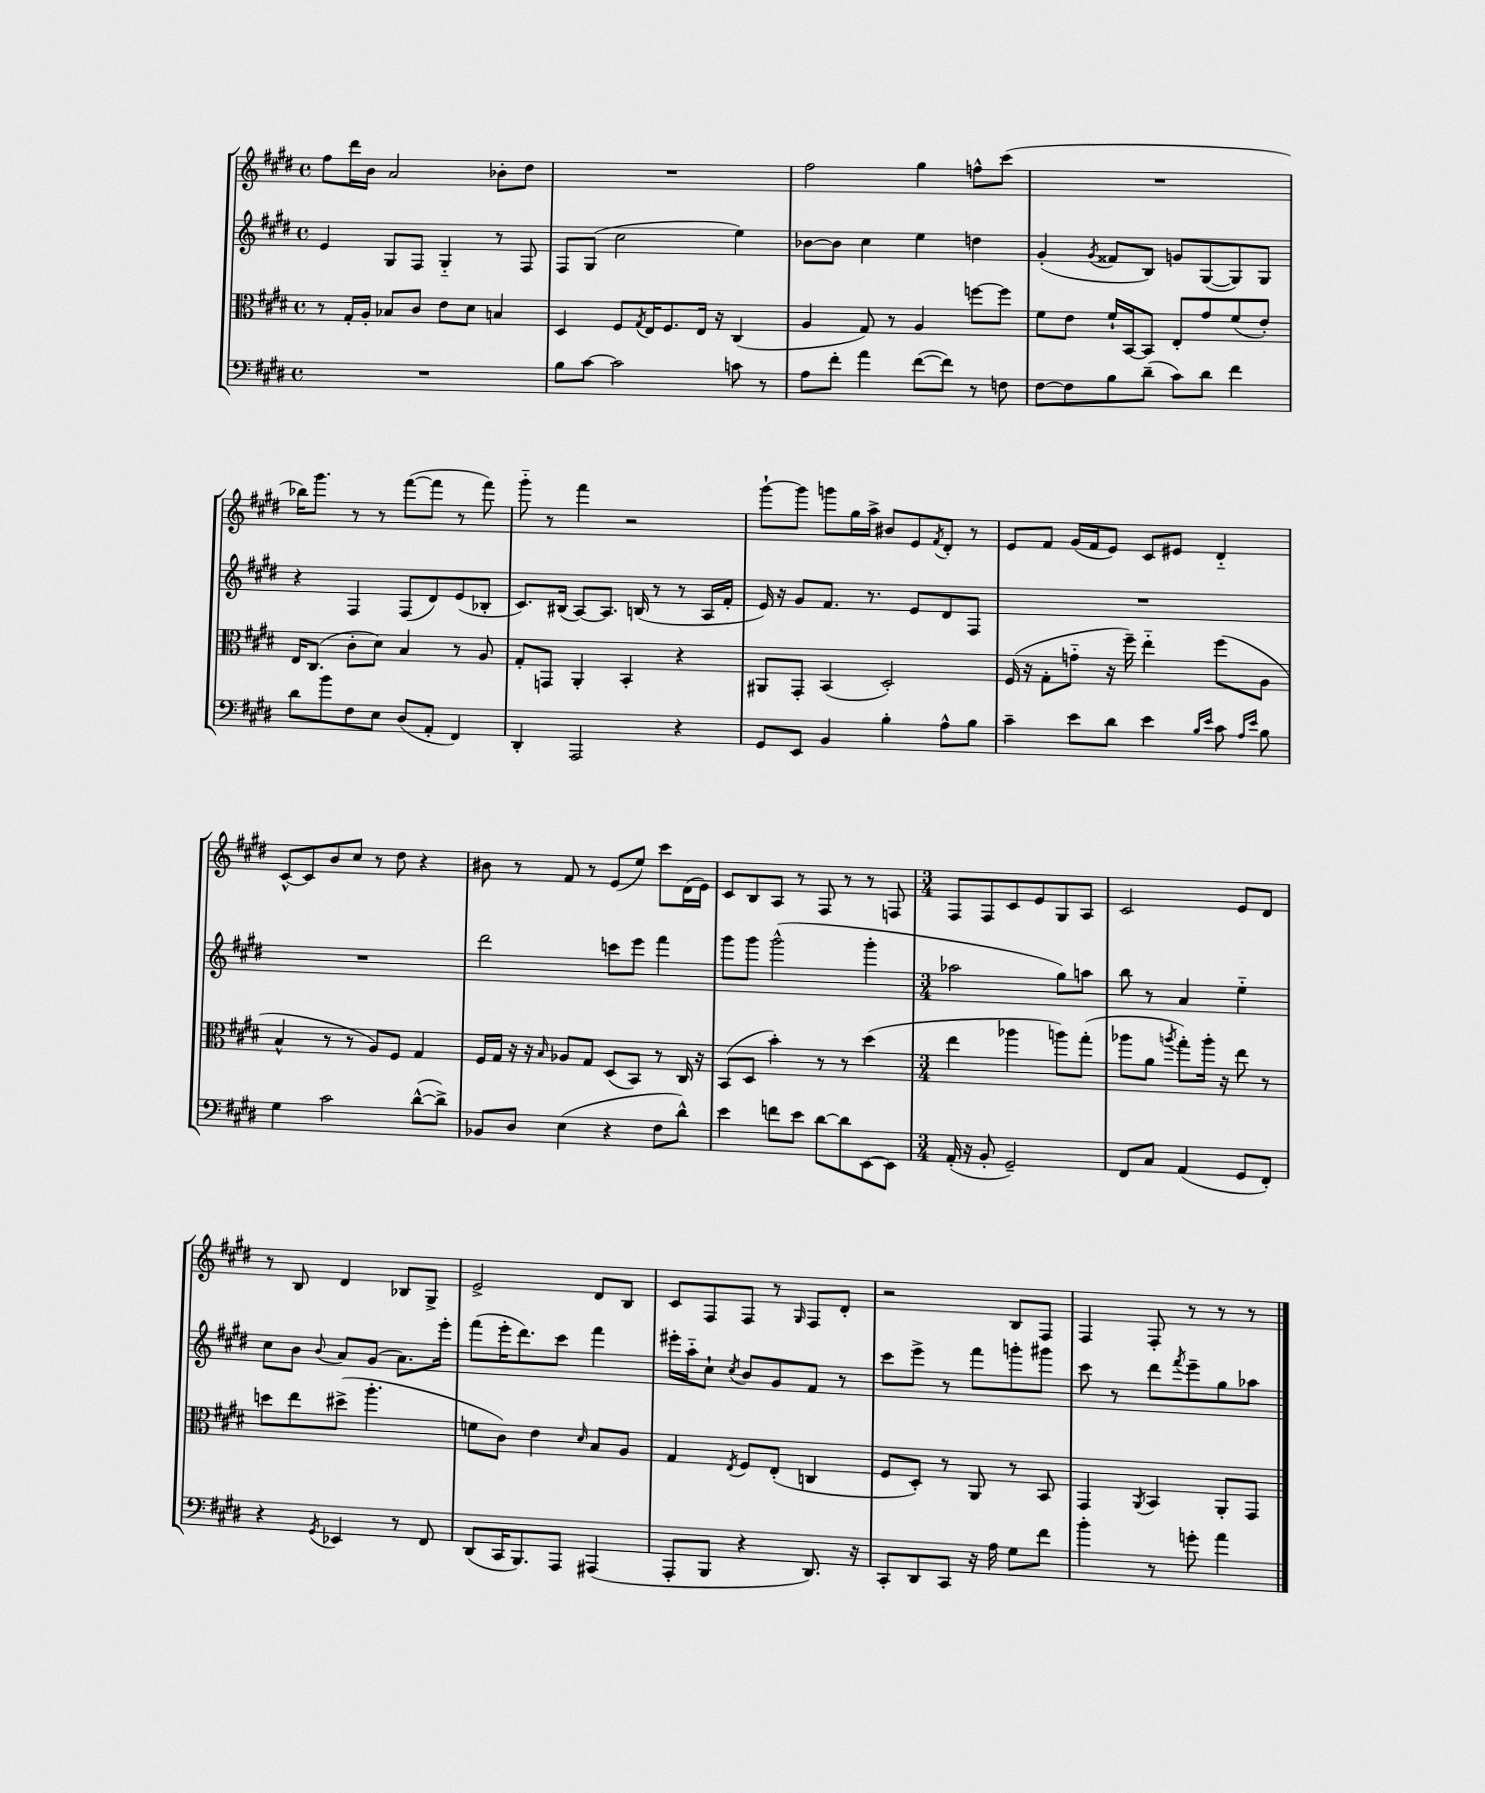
<<
\new StaffGroup <<
\new Staff = "s0" {
    \clef treble \key e \major \defaultTimeSignature \time 4/4
    fis''8 dis'''16 b'16 a'2 bes'8-. dis''8 |
    R1 |
    fis''2 gis''4 f''8-^ cis'''8( |
    R1 |
    bes''16) gis'''8. r8 r8 fis'''8~( fis'''8 r8 fis'''8) |
    gis'''8-_ r8 fis'''4 r2 |
    gis'''8~-! gis'''8 g'''8 gis''16 a''16-> bis'8 e'8 \acciaccatura { fis'8 } dis'8-. r8 |
    e'8 fis'8 gis'16( fis'16 e'8) cis'8 eis'8 dis'4-_ |
    cis'8~-^ cis'8 b'8 cis''8 r8 dis''8 r4 |
    bis'8 r8 fis'8 r8 e'8( e''8) cis'''8 dis'16( e'16) |
    cis'8 b8 a8 r8 fis8 r8 r8 f8 |
    \numericTimeSignature \time 3/4 fis8 fis8 cis'8 e'8 gis8 a8 |
    cis'2 e'8 dis'8 |
    r8 b8 dis'4 bes8 gis8-> |
    e'2-> dis'8 b8 |
    cis'8 fis8 fis8 r8 \grace { gis16 } fis8 dis'8-. |
    r2 b8 fis8 |
    fis4 fis8-. r8 r8 r8 \bar "|." |
}
\new Staff = "s1" {
    \clef treble \key e \major \defaultTimeSignature \time 4/4
    e'4 gis8 fis8 gis4-_ r8 fis8 |
    fis8 gis8( cis''2 e''4) |
    bes'8~ bes'8 cis''4 e''4 d''4 |
    gis'4-.( \acciaccatura { gis'8 } fisis'8 b8) g'8 gis8~( gis8) gis8 |
    r4 fis4 fis8( dis'8) e'8( bes8-. |
    cis'8.) bis16( a8~) a8. b16( r8 r8 a16 fis'16-. |
    e'16) r16 gis'8 fis'8. r8. e'8 dis'8 fis8 |
    R1 |
    R1 |
    dis'''2 c'''8 e'''8 fis'''4 |
    gis'''8 gis'''8 gis'''2-^( gis'''4-. |
    \numericTimeSignature \time 3/4 aes''2 gis''8) a''8 |
    b''8 r8 a'4 e''4-_ |
    cis''8 b'8 \appoggiatura { b'8 } a'8 gis'8( a'8.) e'''16-. |
    fis'''8( e'''16-. dis'''8.) cis'''8 fis'''4 |
    eis'''16-. a''16-_ cis''8-! \acciaccatura { cis''8 } b'8 gis'8 fis'8 r8 |
    cis'''8 e'''8-> r8 fis'''8 g'''8-. gis'''8 |
    cis'''8 r8 dis'''8 \acciaccatura { fis'''8 } e'''8-- gis''8 aes''8 \bar "|." |
}
\new Staff = "s2" {
    \clef alto \key e \major \defaultTimeSignature \time 4/4
    r8 gis16-. a16-. bes8 cis'8 e'8 dis'8 b4 |
    dis4 fis8 \acciaccatura { gis8 } e16 fis8. e16 r16 cis4( |
    a4 gis8) r8 a4 f''8~ f''8 |
    fis'8 e'8 fis'16-! b,16~ b,8 e8-. gis'8 fis'8( e'8-.) |
    e16 cis8.( cis'8-. dis'8) b4 r8 a8 |
    gis8-. g,8 a,4-. b,4-. r4 |
    ais,8 gis,8-. b,4( dis2-.) |
    fis16( r16 gis8-. g'8-_ r16 fis''16--) e''4-_ fis''8( a8 |
    b4-^ r8 r8 a8) fis8 gis4 |
    fis16 gis16 r16 r16 \grace { b16 } aes8 gis8 dis8( b,8) r8 cis16 r16 |
    b,8( dis8 b'4-.) r8 r8 dis''4( |
    \numericTimeSignature \time 3/4 e''4 aes''4 a''8) gis''8-.( |
    aes''8 a'8 \acciaccatura { a''8 } gis''8-.) a''16-. r16 e''8 r8 |
    d''8 e''8 dis''8->( a''4.-. |
    f'8 cis'8) e'4 \grace { dis'16 } b8 a8 |
    gis4 \acciaccatura { e8 } fis8 e8-.( c4 |
    fis8 dis8-.) r8 a,8 r8 b,8 |
    gis,4 \acciaccatura { a,8 } b,4 a,8-. gis,8 \bar "|." |
}
\new Staff = "s3" {
    \clef bass \key e \major \defaultTimeSignature \time 4/4
    R1 |
    b8 cis'8~ cis'2 c'8 r8 |
    a8 fis'8-. a'4 fis'8~( fis'8) r8 f8 |
    fis8~ fis8 b8 dis'8--( cis'8) dis'8 fis'4 |
    dis'8 b'8 fis8 e8 dis8( a,8-. fis,4) |
    dis,4-. a,,2 r4 |
    gis,8 e,8 b,4 b4-. a8-^ b8 |
    cis'4-- e'8 dis'8 e'4 \grace { b16 e'16 } cis'8 \grace { a16 e'16 } b8 |
    gis4 cis'2 dis'8~-^( dis'8->) |
    bes,8 dis8 e4( r4 fis8 dis'8-^) |
    e'4 f'8 e'8 dis'8~ dis'8 e,8~ e,8 |
    \numericTimeSignature \time 3/4 a,16-.( r16 b,8-. gis,2--) |
    fis,8 cis8 a,4( gis,8 fis,8-.) |
    r4 \acciaccatura { gis,8 } ees,4 r8 fis,8 |
    dis,8( cis,16 b,,8.) a,,8 ais,,4( |
    a,,8-. b,,8 r4 dis,8.) r16 |
    cis,8-. dis,8 cis,8 r16 a16 gis8 fis'8 |
    b'4-. r8 g'8-. a'4 \bar "|." |
}
>>
>>
\layout { \context { \Score \remove "Bar_number_engraver" } }
